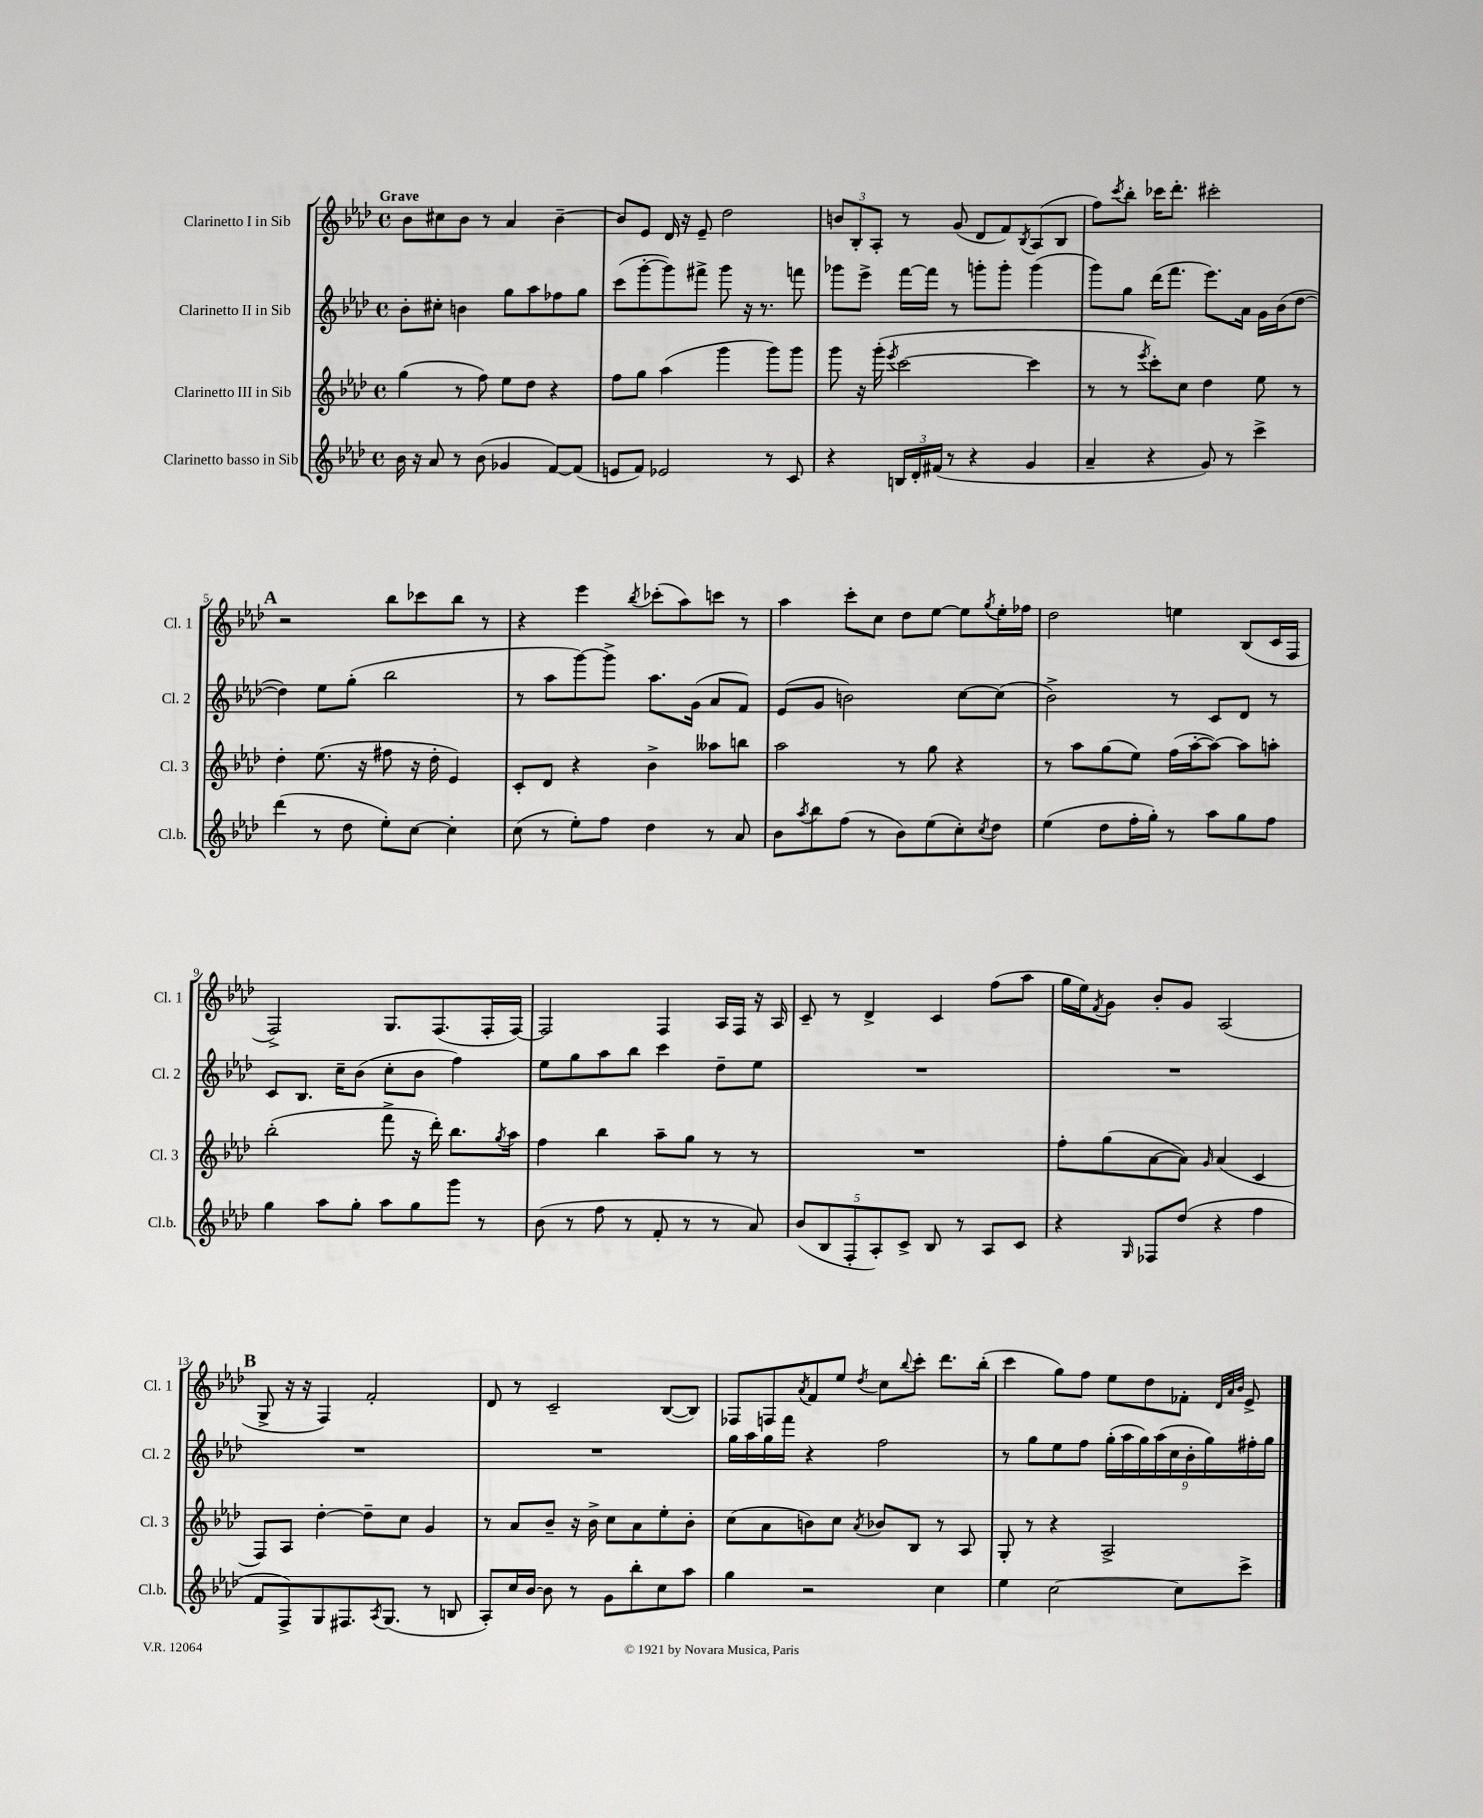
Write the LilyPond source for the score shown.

<<
\new StaffGroup <<
\new Staff = "s0" \with { instrumentName = "Clarinetto I in Sib" shortInstrumentName = "Cl. 1" } {
    \clef treble \key aes \major \defaultTimeSignature \time 4/4 \tempo "Grave"
    bes'8 cis''8 bes'8 r8 aes'4 bes'4~-- |
    bes'8 ees'8 des'16 r16 ees'8-- des''2 |
    \tuplet 3/2 { b'8 bes8-. aes8-. } r8 g'8( des'8 f'8) \acciaccatura { bes8 } aes8( bes8 |
    f''8) \acciaccatura { c'''8 } bes''8-. ces'''16 des'''8.-. cis'''2-. |
    \mark \markup { \bold "A" } r2 bes''8 ces'''8 bes''8 r8 |
    r4 ees'''4 \acciaccatura { bes''8 } ces'''8-.( aes''8) c'''8 r8 |
    aes''4 c'''8-. c''8 des''8 ees''8~ ees''8 \acciaccatura { g''8 } ees''16-. fes''16 |
    des''2 e''4 bes8( c'16 f16 |
    f2->) g8. f8.( f16-. f16~) |
    f2 f4 aes16 f16 r16 aes16 |
    c'8-- r8 des'4-> c'4 f''8( aes''8 |
    g''16 ees''16) \acciaccatura { f'8 } g'8 bes'8-. g'8 aes2( |
    \mark \markup { \bold "B" } g8-> r16 r16 f4) f'2-. |
    des'8 r8 c'2-- bes8~( bes8) |
    fes8 f8 \acciaccatura { aes'8 } f'8 ees''8 \acciaccatura { des''8 } c''8 \appoggiatura { bes''8 } c'''8-. des'''8. bes''16-.( |
    c'''4 g''8) f''8 ees''8 des''8 fes'8-. \grace { des'32 aes'32 bes'32 } ees'8-> \bar "|." |
}
\new Staff = "s1" \with { instrumentName = "Clarinetto II in Sib" shortInstrumentName = "Cl. 2" } {
    \clef treble \key aes \major \defaultTimeSignature \time 4/4
    bes'8-. cis''8-. b'4 g''8 aes''8 fes''8 g''8 |
    c'''8( g'''8~-. g'''8) fis'''8-> g'''8 r16 r8. f'''8 |
    ges'''8 ees'''8-> f'''16~ f'''16 r8 g'''8-. g'''8-. g'''4( |
    g'''8) g''8 des'''16( f'''8. ees'''8.) aes'16 g'16 bes'16( des''8~ |
    \mark \markup { \bold "A" } des''4) ees''8 g''8-.( bes''2 |
    r8 aes''8 g'''8~) g'''8-> aes''8. g'16( aes'8 f'8) |
    ees'8( g'8 b'2) c''8~ c''8( |
    bes'2->) r8 c'8 des'8 r8 |
    c'8 bes8. c''16-- bes'8( c''8-. bes'8 f''4) |
    ees''8 g''8 aes''8 bes''8 c'''4 des''8-- ees''8 |
    R1 |
    R1 |
    \mark \markup { \bold "B" } R1 |
    R1 |
    g''16 aes''16 g''16 f'''16 r4 f''2 |
    r8 g''8 ees''8 f''8 \tuplet 9/8 { g''16-.( aes''16 g''16) aes''16( c''16 bes'16-. g''16) fis''16-. g''16 } \bar "|." |
}
\new Staff = "s2" \with { instrumentName = "Clarinetto III in Sib" shortInstrumentName = "Cl. 3" } {
    \clef treble \key aes \major \defaultTimeSignature \time 4/4
    g''4( r8 f''8) ees''8 des''8 r4 |
    f''8 g''8 aes''4( g'''4 g'''8) g'''8 |
    g'''8 r16 g'''16-.( \acciaccatura { ees'''8 } c'''2~ c'''4 |
    r8 r8 \acciaccatura { ees'''8 } c'''8-.) c''8 des''4 ees''8 r8 |
    \mark \markup { \bold "A" } des''4-. ees''8.( r16 fis''8 r16 des''16-. ees'4) |
    c'8-. des'8 r4 bes'4-> aeses''8 b''8 |
    aes''2 r8 g''8 r4 |
    r8 aes''8 g''8( ees''8) f''16( aes''16~-. aes''8~) aes''8 a''8-. |
    bes''2-.( f'''8-> r16 des'''16-.) bes''8. \acciaccatura { g''8 } aes''16 |
    f''4 bes''4 aes''8-- g''8 r8 r8 |
    R1 |
    f''8-. g''8( aes'8~ aes'8) \grace { g'16 } aes'4( c'4 |
    \mark \markup { \bold "B" } f8) aes8 des''4~-. des''8-- c''8 g'4 |
    r8 aes'8 bes'8-- r16 bes'16-> c''8 aes'8 ees''8-. bes'8-. |
    c''8( aes'8 b'8) c''8 \acciaccatura { aes'8 } bes'8 bes8 r8 aes8 |
    g8-. r8 r4 aes2-> \bar "|." |
}
\new Staff = "s3" \with { instrumentName = "Clarinetto basso in Sib" shortInstrumentName = "Cl.b." } {
    \clef treble \key aes \major \defaultTimeSignature \time 4/4
    bes'16 r16 aes'8 r8 bes'8( ges'4 f'8~) f'8( |
    e'8 f'8) ees'2 r8 c'8 |
    r4 \tuplet 3/2 { b16 des'16-. fis'16( } r8 r4 g'4 |
    aes'4-- r4 g'8) r8 c'''4-> |
    \mark \markup { \bold "A" } des'''4( r8 des''8 ees''8-.) c''8~ c''4-. |
    c''8( r8 ees''8-.) f''8 des''4 r8 aes'8 |
    bes'8 \acciaccatura { aes''8 } bes''8 f''8( r8 bes'8) ees''8( c''8-.) \acciaccatura { c''8 } des''8 |
    ees''4( des''8 f''16-. g''16-.) r8 aes''8 g''8 f''8 |
    g''4 aes''8 g''8-. aes''8 g''8 g'''8 r8 |
    bes'8( r8 f''8 r8 f'8-. r8 r8 aes'8) |
    \tuplet 5/4 { bes'8( bes8 f8-. aes8-.) c'8-> } bes8 r8 aes8 c'8 |
    r4 \grace { g16 } fes8 des''8( r4 f''4 |
    \mark \markup { \bold "B" } f'8 f8->) g8 fis8. \acciaccatura { aes8 } g8.( r8 b8 |
    aes8-.) c''16 bes'16~ bes'8 r8 g'8 bes''8-. c''8 aes''8 |
    g''4 r2 c''4 |
    ees''4 c''2~ c''8 c'''8-> \bar "|." |
}
>>
>>
